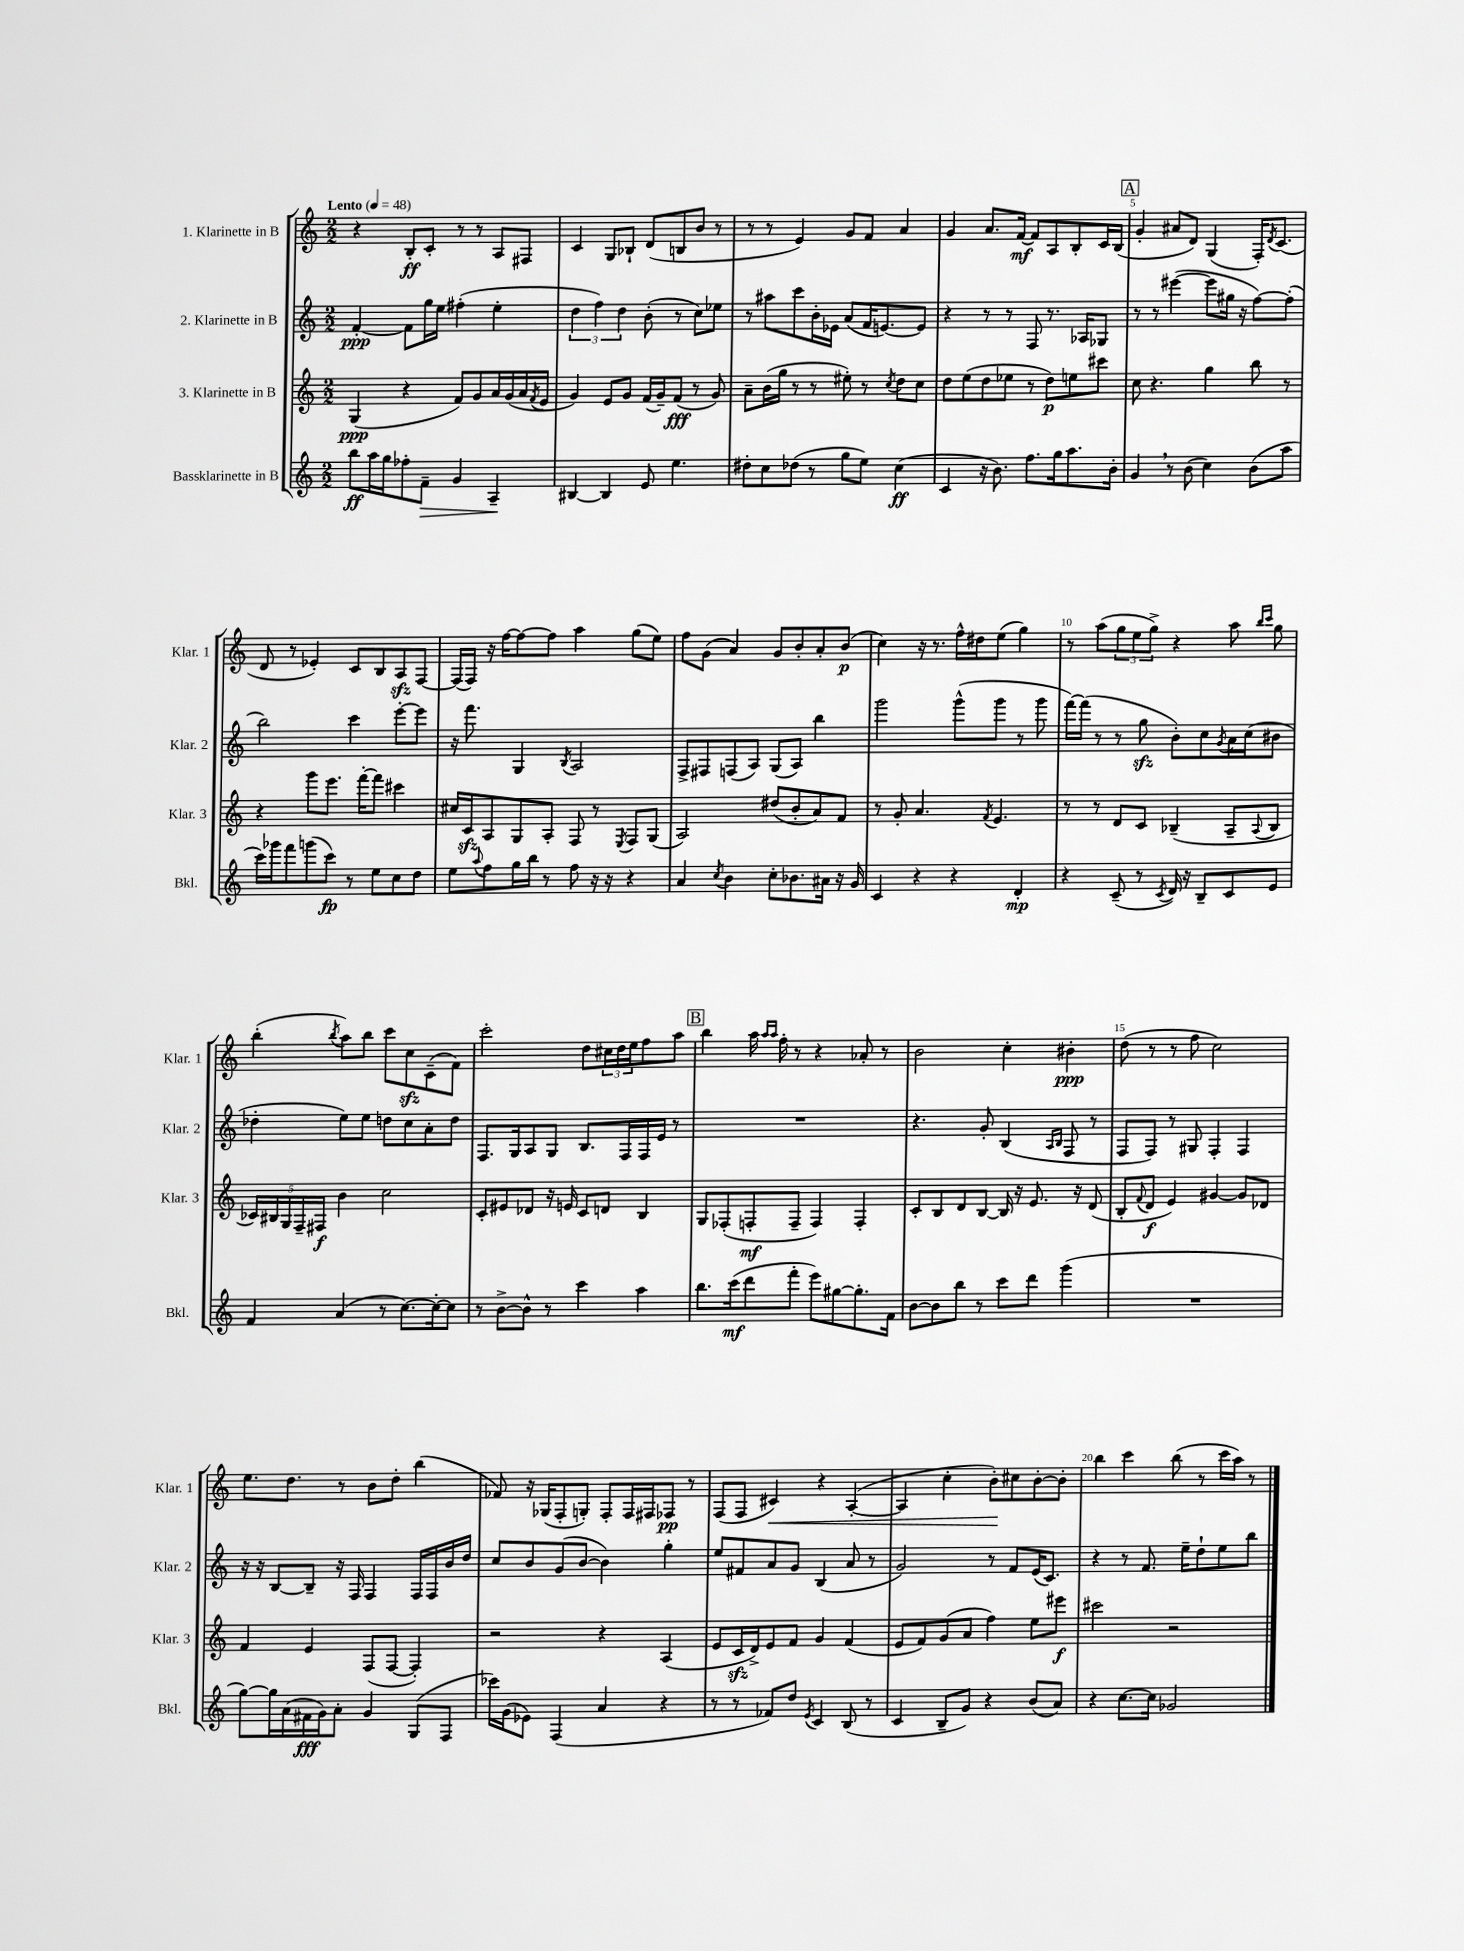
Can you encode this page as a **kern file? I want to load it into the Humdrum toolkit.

**kern	**dynam	**kern	**dynam	**kern	**dynam	**kern	**dynam
*part4	*part4	*part3	*part3	*part2	*part2	*part1	*part1
*staff4	*staff4	*staff3	*staff3	*staff2	*staff2	*staff1	*staff1
*I"Bassklarinette in B	*	*I"3. Klarinette in B	*	*I"2. Klarinette in B	*	*I"1. Klarinette in B	*
*I'Bkl.	*	*I'Klar. 3	*	*I'Klar. 2	*	*I'Klar. 1	*
*clefG2	*	*clefG2	*	*clefG2	*	*clefG2	*
*k[]	*	*k[]	*	*k[]	*	*k[]	*
*M2/2	*	*M2/2	*	*M2/2	*	*M2/2	*
*MM48	*	*MM48	*	*MM48	*	*MM48	*
=1	=1	=1	=1	=1	=1	=1	=1
!	!	!	!	!	!	!LO:TX:a:B:t=Lento	!
8bb\L	ff	(4G/	ppp	[4f'/	ppp	4r	.
16aa\L	.	.	.	.	.	.	.
16gg\J	.	.	.	.	.	.	.
8ff-X'\	.	4r	.	8f\L]	.	8B'/L	ff
!	!LO:HP:b	!	!	!	!	!	!
8f~\J	>	.	.	16gg\L	.	8c'/J	.
.	.	.	.	16ee\JJ	.	.	.
4g/	.	8f/L)	.	(4ff#X'\	.	8r	.
.	.	8g/	.	.	.	8r	.
4A~/	.	16a/L	.	4ee'\	.	8A/L	.
.	.	(16g/	.	.	.	.	.
.	.	16a/	.	.	.	8F#X/J	.
.	.	8qf/	.	.	.	.	.
.	.	16e/JJ	.	.	.	.	.
.	]	.	.	.	.	.	.
=2	=2	=2	=2	=2	=2	=2	=2
[4B#X/	.	4g/)	.	6dd\	.	4c/	.
.	.	.	.	6ff\)	.	.	.
4B#/]	.	8e/L	.	.	.	8G/L	.
.	.	.	.	6dd\	.	.	.
.	.	8g/J	.	.	.	8B-X`/J	.
8e/	.	(16f/LL	.	(8b'\	.	(8d/L	.
.	.	16g~/J)	.	.	.	.	.
4.ee\	.	(8f/J	fff	8r	.	8Bn/	.
.	.	8r	.	8cc\L)	.	8b/J	.
.	.	8g/)	.	8ee-X\J	.	8r	.
=3	=3	=3	=3	=3	=3	=3	=3
8dd#X'\L	.	8a~\L	.	8r	.	8r	.
8cc\	.	(16b\L	.	8aa#X\L	.	8r	.
.	.	16gg\JJ	.	.	.	.	.
(8dd-X\J	.	8r	.	8ccc\	.	4e/)	.
8r	.	8r	.	16b'\L	.	.	.
.	.	.	.	16e-X\JJ	.	.	.
8gg\L	.	8ee#X'\)	.	(8a/L	.	8g/L	.
8ee\J)	.	8r	.	16f/K	.	8f/J	.
.	.	.	.	[8.en/)	.	.	.
.	.	8qcc/	.	.	.	.	.
(4cc\	ff	8dd\L	.	.	.	4a/	.
.	.	8cc\J	.	8e/J]	.	.	.
=4	=4	=4	=4	=4	=4	=4	=4
4c/	.	8dd\L	.	4r	.	4g/	.
.	.	(8ee\	.	.	.	.	.
16r	.	8dd\	.	8r	.	8.a/L	.
8.b\)	.	.	.	.	.	.	.
.	.	8ee-X\J	.	8r	.	.	.
.	.	.	.	.	.	[16f/Jk	mf
8.ff\L	.	8r	.	8F/	.	8f/L]	.
.	.	8dd\L)	p	8.r	.	8A/	.
16gg\k	.	.	.	.	.	.	.
8.aa\	.	8een\	.	.	.	8B'/	.
.	.	.	.	16A-X/KL	.	.	.
.	.	8ccc#X\J	.	8G-X/J	.	16c/L	.
16b'\Jk	.	.	.	.	.	(16B/JJ	.
!!LO:REH:place=s1:t=A
=5	=5	=5	=5	=5	=5	=5	=5
4g,/	.	8cc\	.	8r	.	4g'/	.
.	.	4.r	.	8r	.	.	.
8r	.	.	.	([4eee#X\	.	8a#X/L	.
(8b\	.	.	.	.	.	8d/J)	.
4cc\)	.	4gg\	.	8eee#\L]	.	(4G/	.
.	.	.	.	16gg#X\Jk	.	.	.
.	.	.	.	16r	.	.	.
(8b\L	.	8bb\	.	[8ff\L)	.	16F'/KL)	.
.	.	.	.	.	.	8qd/	.
.	.	.	.	.	.	(8.c/J	.
8aa\J	.	8r	.	(8ff'\J]	.	.	.
!!LO:LB:g=z
=6	=6	=6	=6	=6	=6	=6	=6
16ccc\LL)	.	4r	.	2bb\)	.	8d/	.
16ggg-X\J	.	.	.	.	.	.	.
8fff\	.	.	.	.	.	8r	.
(8gggn\	.	8ggg\L	.	.	.	4e-X'/)	.
8ccc\J)	fp	8.eee\J	.	.	.	.	.
8r	.	.	.	4ccc\	.	8c/L	.
.	.	[16fff'\KL	.	.	.	.	.
8ee\L	.	8fff\J]	.	.	.	8B/	.
8cc\	.	4ccc#X\	.	[8eee'\L	.	8Azz/	.
8dd\J	.	.	.	8eee\J]	.	[8F/J	.
=7	=7	=7	=7	=7	=7	=7	=7
8ee\L	.	16cc#X/LL	.	16r	.	(16F/LL]	.
.	.	16czz/J	.	8.fff\	.	16F/JJ)	.
8qqaa/	.	.	.	.	.	.	.
8ff\	.	8A/	.	.	.	16r	.
.	.	.	.	.	.	[16ff\KL	.
16gg\L	.	8G/	.	4G/	.	8ff\_	.
16bb\JJ	.	.	.	.	.	.	.
8r	.	8A'/J	.	.	.	8ff\J]	.
.	.	.	.	8qB/	.	.	.
8ff\	.	8F/	.	2A/	.	4aa\	.
16r	.	8r	.	.	.	.	.
16r	.	.	.	.	.	.	.
.	.	8qE/	.	.	.	.	.
4r	.	8F/L	.	.	.	(8gg\L	.
.	.	(8G/J	.	.	.	8ee\J)	.
=8	=8	=8	=8	=8	=8	=8	=8
4a/	.	2A/)	.	8F^/L	.	8ff\L	.
.	.	.	.	8F#X/	.	(8g\J	.
8qcc/	.	.	.	.	.	.	.
4b\	.	.	.	(8Fn/	.	4a/)	.
.	.	.	.	8A/J)	.	.	.
8cc'\L	.	(8dd#X/L	.	(8G/L	.	8g/L	.
8.b-X\	.	8b'/	.	8A/J)	.	8b'/	.
.	.	8a/)	.	4bb\	.	8a'/	.
16a#X\Jk	.	.	.	.	.	.	.
16r	.	8f/J	.	.	.	(8b/J	p
16g/	.	.	.	.	.	.	.
=9	=9	=9	=9	=9	=9	=9	=9
4c/	.	8r	.	2ggg\	.	4cc\)	.
.	.	8g'/	.	.	.	.	.
4r	.	4.a/	.	.	.	16r	.
.	.	.	.	.	.	8.r	.
4r	.	.	.	(8ggg^^\L	.	16ff^^\LL	.
.	.	.	.	.	.	16dd#X\J	.
.	.	8qf/	.	.	.	.	.
.	.	4.e/	.	8ggg\J	.	(8ee\J	.
4d'/	mp	.	.	8r	.	4gg\)	.
.	.	.	.	8ggg\	.	.	.
=10	=10	=10	=10	=10	=10	=10	=10
4r	.	8r	.	[16fff\LL)	.	8r	.
.	.	.	.	(16fff\JJ]	.	.	.
.	.	8r	.	8r	.	(8aa\L	.
(8c~/	.	8d/L	.	8r	.	12gg\	.
.	.	.	.	.	.	12ee\	.
8r	.	8c/J	.	8ggzz\	.	.	.
.	.	.	.	.	.	12gg^\J)	.
8qc/	.	.	.	.	.	.	.
16d/)	.	(4B-X~/	.	8b'\L)	.	4r	.
16r	.	.	.	.	.	.	.
8B~/L	.	.	.	8cc\	.	.	.
.	.	.	.	8qg/	.	.	.
8c/	.	8A~/L	.	16a\L	.	8aa\	.
.	.	.	.	(16cc\J	.	.	.
.	.	.	.	.	.	16qqbb/LL	.
.	.	8qqA/	.	.	.	16qqccc/JJ	.
8e/J	.	8B-/J	.	8b#X\J	.	8gg\	.
!!LO:LB:g=z
=11	=11	=11	=11	=11	=11	=11	=11
4f/	.	20c-X/LL)	.	4dd-X'\	.	(4bb'\	.
.	.	20B#X/	.	.	.	.	.
.	.	20G/	.	.	.	.	.
.	.	20F~/	.	.	.	.	.
.	.	20F#X/JJ	f	.	.	.	.
.	.	.	.	.	.	8qbb/	.
(4a/	.	4b\	.	8ee\L)	.	8aa\L)	.
.	.	.	.	8ee\J	.	8bb\J	.
8r	.	2cc\	.	8ddn\L	.	8ccc\L	.
[8.cc\L)	.	.	.	8cc\	.	8cczz\	.
.	.	.	.	8a'\	.	(8c~\	.
16cc'\k_	.	.	.	.	.	.	.
8cc\J]	.	.	.	8dd\J	.	8f\J)	.
=12	=12	=12	=12	=12	=12	=12	=12
8r	.	8c'/L	.	8.F/L	.	2ccc'\	.
[8b^\L	.	8e#X/	.	.	.	.	.
.	.	.	.	16G/k	.	.	.
8b^^\J]	.	8d-X/J	.	8A/	.	.	.
8r	.	16r	.	8G/J	.	.	.
.	.	16en/	.	.	.	.	.
4ccc\	.	8c/L	.	8.B/L	.	8dd\L	.
.	.	8dn/J	.	.	.	24cc#X\L	.
.	.	.	.	.	.	24dd\	.
.	.	.	.	16F/L	.	.	.
.	.	.	.	.	.	24ee\J	.
4aa\	.	4B/	.	16F/	.	8ff\	.
.	.	.	.	16e/JJ	.	.	.
.	.	.	.	8r	.	8aa\J	.
!!LO:REH:place=s1:t=B
=13	=13	=13	=13	=13	=13	=13	=13
8.bb\L	.	8G/L	.	1r	.	4bb\	.
.	.	(8F-X'/	.	.	.	.	.
(16ccc\k	mf	.	.	.	.	.	.
8ddd\	.	8Fn'/	mf	.	.	16aa\	.
.	.	.	.	.	.	16qqaa/LL	.
.	.	.	.	.	.	16qqaa/JJ	.
.	.	.	.	.	.	16ff'\	.
8fff'\J	.	8F~/J	.	.	.	8r	.
8eee\L)	.	4F/)	.	.	.	4r	.
[8gg#X\	.	.	.	.	.	.	.
8.gg#'\]	.	4F'/	.	.	.	8a-X'/	.
.	.	.	.	.	.	8r	.
16f\Jk	.	.	.	.	.	.	.
=14	=14	=14	=14	=14	=14	=14	=14
[8b\L	.	8c'/L	.	4.r	.	2b\	.
8b\]	.	8B/	.	.	.	.	.
8bb\J	.	8d/	.	.	.	.	.
8r	.	[8B/J	.	8g'/	.	.	.
8ccc\L	.	16B/]	.	(4B/	.	4cc'\	.
.	.	16r	.	.	.	.	.
8ddd\J	.	8.e/	.	.	.	.	.
.	.	.	.	16qqA/LL	.	.	.
.	.	.	.	16qqB/JJ	.	.	.
(4ggg\	.	.	.	8F/	.	4b#X'\	ppp
.	.	16r	.	.	.	.	.
.	.	(8d/	.	8r	.	.	.
=15	=15	=15	=15	=15	=15	=15	=15
1r	.	8B'/L	.	8F/L	.	(8dd\	.
.	.	8qqf/	.	.	.	.	.
.	.	8d/J	f	8F/J)	.	8r	.
.	.	4e/)	.	8r	.	8r	.
.	.	.	.	8G#X/	.	8ff\	.
.	.	[4g#X/	.	4F'/	.	2cc\)	.
.	.	8g#/L]	.	4F/	.	.	.
.	.	8d-X/J	.	.	.	.	.
!!LO:LB:g=z
=16	=16	=16	=16	=16	=16	=16	=16
[8gg\L)	.	4f/	.	16r	.	8.ee\L	.
.	.	.	.	16r	.	.	.
16gg\L]	.	.	.	[8B/L	.	.	.
(16a\	.	.	.	.	.	8.dd\J	.
16f#X\	fff	4e/	.	8B~/J]	.	.	.
16g\J)	.	.	.	.	.	.	.
8a'\J	.	.	.	16r	.	8r	.
.	.	.	.	16F/	.	.	.
4g/	.	(8F/L	.	4F/	.	8b\L	.
.	.	[8F/J	.	.	.	8dd'\J	.
(8G/L	.	4F'/])	.	16F/LL	.	(4bb\	.
.	.	.	.	16F/	.	.	.
8F/J	.	.	.	16b/	.	.	.
.	.	.	.	16dd/JJ	.	.	.
=17	=17	=17	=17	=17	=17	=17	=17
16ccc-X\LL)	.	2r	.	8cc/L	.	8f-X/)	.
(16g\J	.	.	.	.	.	.	.
8e-X\J)	.	.	.	8b/	.	16r	.
.	.	.	.	.	.	(16G-X/KL	.
(4F/	.	.	.	(8g/	.	8F'/	.
.	.	.	.	[8b/J	.	8Gn'/J)	.
4a/	.	4r	.	4b\])	.	8F'/L	.
.	.	.	.	.	.	16F/L	.
.	.	.	.	.	.	16F#X/J	.
4r	.	(4A/	.	4gg'\	.	8F-X/J	pp
.	.	.	.	.	.	8r	.
=18	=18	=18	=18	=18	=18	=18	=18
8r	.	8e/L	.	8ee/L	.	(8F/L	.
8r	.	16czz/L	.	8f#X/	.	8F/J	.
.	.	16d^/J)	.	.	.	.	.
!	!	!	!	!	!	!	!LO:HP:b
8f-X/L)	.	8e/	.	8a/	.	4c#X/)	<
8dd/J	.	8f/J	.	8g/J	.	.	.
8qe/	.	.	.	.	.	.	.
4c/	.	4g/	.	(4B/	.	4r	.
(8B/	.	(4f/	.	8a/	.	([4A'/	.
8r	.	.	.	8r	.	.	.
=19	=19	=19	=19	=19	=19	=19	=19
4c/	.	8e/L	.	2g/)	.	4A/]	.
.	.	8f/)	.	.	.	.	.
8B~/L	.	(8g/	.	.	.	4cc'\	.
8g/J)	.	8a/J	.	.	.	.	.
4r	.	4ff\)	.	8r	.	8b'\L)	.
.	.	.	.	8f/L	.	8cc#X\	[
(8b/L	.	8ee\L	.	(16e/K	.	[8b'\	.
.	.	.	.	8.c/J)	.	.	.
8a/J)	.	8eee#X\J	f	.	.	8b'\J]	.
=20	=20	=20	=20	=20	=20	=20	=20
4r	.	2ccc#X\	.	4r	.	4bb\	.
[8.cc\L	.	.	.	8r	.	4ccc\	.
.	.	.	.	8.f/	.	.	.
16cc\Jk]	.	.	.	.	.	.	.
2g-X/	.	2r	.	.	.	(8bb\	.
.	.	.	.	16ee~\KL	.	.	.
.	.	.	.	8dd`\	.	8r	.
.	.	.	.	8ee\	.	16ccc\LL	.
.	.	.	.	.	.	16aa\JJ)	.
.	.	.	.	8bb\J	.	8r	.
==	==	==	==	==	==	==	==
*-	*-	*-	*-	*-	*-	*-	*-
